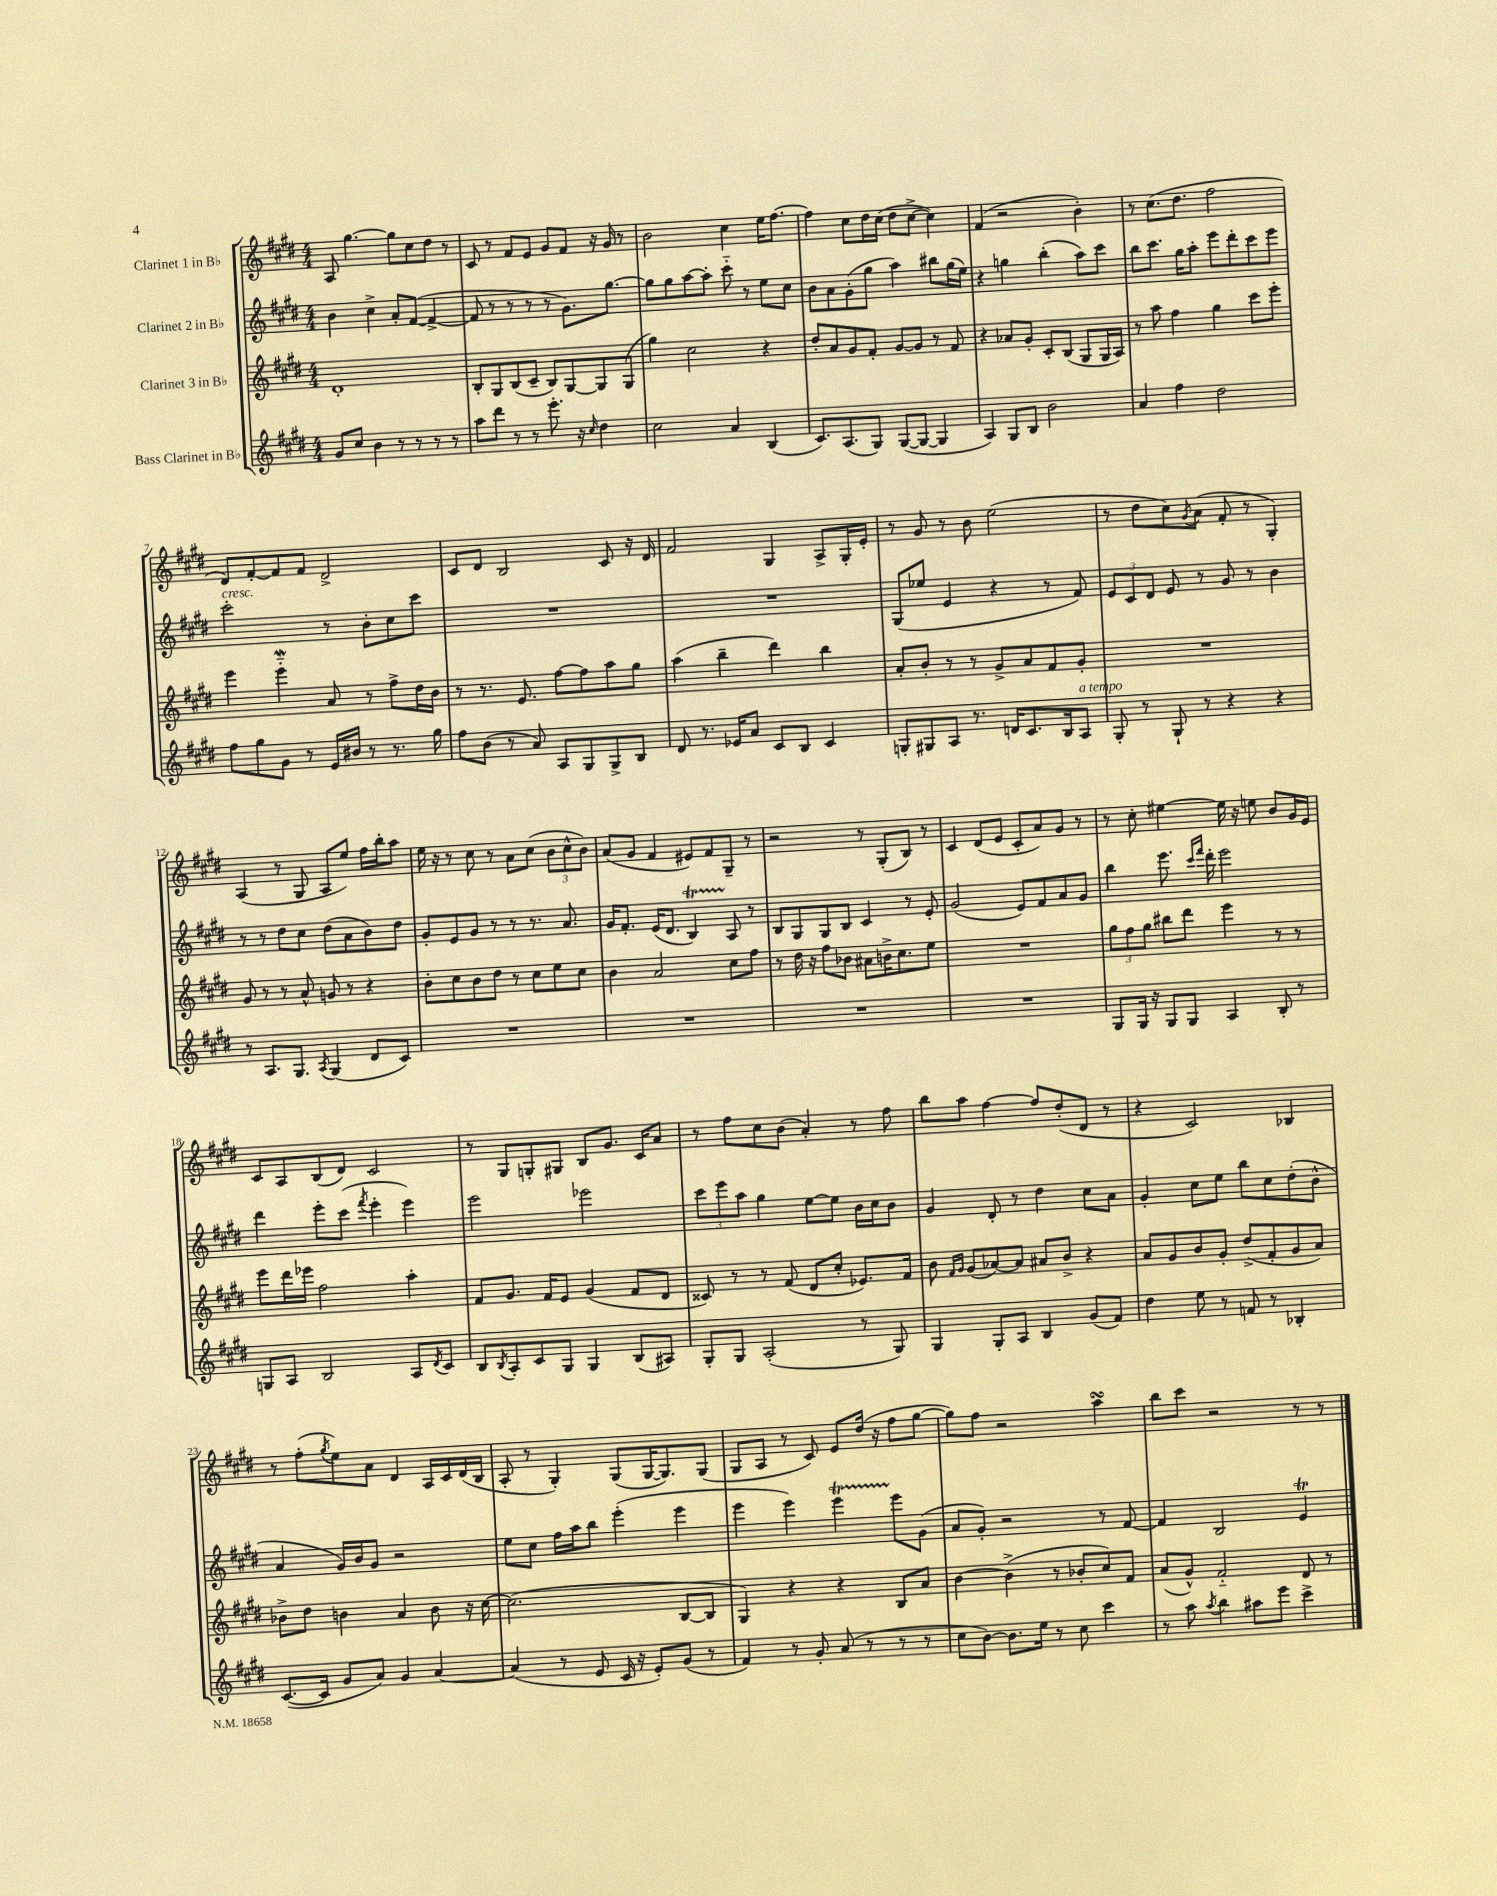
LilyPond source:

<<
\new StaffGroup <<
\new Staff = "s0" \with { instrumentName = "Clarinet 1 in Bb" } {
    \clef treble \key e \major \numericTimeSignature \time 4/4
    a8 gis''4.~ gis''8 cis''8 dis''8 r8 |
    cis'8 r8 fis'8 e'8 gis'8 fis'8 r16 gis'16 r8 |
    b'2 cis''4 e''16 fis''8.~ |
    fis''4 cis''8 dis''16 cis''16( dis''8 cis''8~-> cis''4) |
    fis'4( r2 b'4-.) |
    r8 cis''8.( dis''8. fis''2 |
    dis'8) fis'8~-. fis'8 fis'8 dis'2-> |
    cis'8 dis'8 b2 cis'8 r16 dis'16 |
    fis'2 gis4 a8-> gis16-. e'16-. |
    r8 gis'8 r8 b'8 e''2( |
    r8 dis''8 cis''8) \acciaccatura { gis'8 } a'8( fis'8-. r8 gis4-.) |
    a4( r8 gis8 a8 e''8) fis''16 b''16-. a''8 |
    e''16 r16 r8 cis''8 r8 a'8 cis''8( \tuplet 3/2 { b'8 cis''8-^ b'8) } |
    a'8( gis'8 fis'4 eis'8) fis'8 gis8-- r8 |
    r2 r8 gis8-.( b8) r8 |
    cis'4 dis'8( e'8 cis'8-. a'8) gis'8 r8 |
    r8 cis''8-. eis''4~ eis''16 r16 e''8 b'8 gis'16 e'16 |
    cis'8 a8 b8( dis'8) cis'2 |
    r8 gis8 g8-. gis8 b8 gis'8. cis'16 a'8 |
    r8 fis''8 cis''8 b'8( a'4-.) r8 fis''8 |
    b''8 a''8 fis''4~ fis''8 dis''8-.( dis'8 r8 |
    r4 cis'2) bes4 |
    r8 fis''8-.( \acciaccatura { gis''8 } e''8) a'8 dis'4 a16 cis'16 dis'16( b16 |
    a8-. r8 gis4-.) gis8( gis16~ gis8.) gis8( |
    gis8 a8 r8 cis'8) e'8 dis''16( r16 fis''8 gis''8~ |
    gis''8) fis''8 r2 a''4\turn |
    b''8 cis'''8 r2 r8 r8 \bar "|." |
}
\new Staff = "s1" \with { instrumentName = "Clarinet 2 in Bb" } {
    \clef treble \key e \major \numericTimeSignature \time 4/4
    b'4 cis''4-> a'8-. fis'8~( fis'4~-> |
    fis'8 r8 r8 r8 r8 gis'8.) gis''8.~ |
    gis''8 gis''8 a''8~ a''8-. cis'''8-_ r8 e''8 cis''8 |
    b'8 a'8 gis'8-.( gis''8 a''4) bis''8 gis''16( e''16) |
    r4 g''4 b''4-.( a''8) cis'''8 |
    b''8 cis'''8. gis''16 a''8-. e'''8 dis'''8-. cis'''8 e'''8 |
    cis'''2-.^\markup { \italic "cresc." } r8 b'8-. cis''8 cis'''8 |
    R1 |
    R1 |
    gis8( ees''8 e'4 r4 r8 fis'8) |
    \tuplet 3/2 { e'8 cis'8 dis'8 } e'8 r8 gis'8 r8 b'4 |
    r8 r8 dis''8 cis''8 dis''8( a'8 b'8) dis''8 |
    gis'8-. e'8 gis'8 r8 r8 r8. a'8. |
    gis'16 fis'8.-. e'16( dis'8. b4\startTrillSpan) a8\stopTrillSpan r8 |
    b8 gis8 gis8 b8 cis'4 r8 e'8-. |
    gis'2( e'8) fis'8 a'8 gis'8 |
    b''4 e'''8. \grace { cis'''16 fis'''16 } dis'''16-. e'''2 |
    dis'''4 e'''8-. cis'''8( \acciaccatura { fis'''8 } e'''4-. e'''4) |
    e'''2 ees'''2 |
    \tuplet 3/2 { cis'''8 e'''8 a''8 } gis''4 e''8~ e''8 b'16 cis''16 b'8 |
    gis'4 dis'8-. r8 dis''4 cis''8 a'8 |
    gis'4-. cis''8 e''8 b''8 cis''8 dis''8-.( b'8-^ |
    a'4 gis'16) b'16 gis'8 r2 |
    e''8 cis''8 fis''16 a''16 b''8 e'''4-.( e'''4 |
    e'''4 e'''4) e'''4\startTrillSpan e'''8\stopTrillSpan gis'8( |
    a'8 gis'8-.) r2 r8 fis'8~ |
    fis'4 b2 e'4\trill \bar "|." |
}
\new Staff = "s2" \with { instrumentName = "Clarinet 3 in Bb" } {
    \clef treble \key e \major \numericTimeSignature \time 4/4
    dis'1-. |
    b8-. gis8 b8( cis'8-- b8) gis8~ gis8 gis8( |
    gis''4) cis''2 r4 |
    dis''8-. a'8 gis'8 fis'8-. gis'8~ gis'8 r8 fis'8 |
    r4 aes'8 gis'8-. cis'8-. b8( gis8 gis16 a16) |
    r8 a''8 fis''4 gis''4 cis'''8 e'''8-. |
    e'''4 e'''4-_\mordent a'8 r8 fis''8-> dis''16 b'16 |
    r8 r8. e'8. fis''8~ fis''8 a''8 gis''8 |
    a''4( b''4-- dis'''4) b''4 |
    a'8-. b'8-. r8 r8 gis'8-> a'8 fis'8 gis'8-. |
    R1 |
    gis'8 r8 r8 a'8-^ g'8 r8 r4 |
    b'8-. cis''8 b'8 dis''8 r8 cis''8 e''8 cis''8 |
    b'4 a'2 cis''8 fis''8 |
    r8 dis''16 r16 fis''8 bes'8 ais'8 b'16-> cis''8. e''8 |
    R1 |
    \tuplet 3/2 { gis''8 fis''8 gis''8 } bis''8 dis'''8 e'''4 r8 r8 |
    e'''8 dis'''16 ees'''16 fis''2 a''4-. |
    fis'8 gis'8. fis'16 e'8 gis'4( fis'8 dis'8 |
    cisis'8) r8 r8 fis'8( dis'8 cis''8-. ees'8.) fis'16 |
    b'8 \grace { fis'16 gis'16 } gis'8( aes'8~) aes'8 ais'8 b'8-> r4 |
    a'8 gis'8 b'8 gis'8-. dis''8->( fis'8-. gis'8 a'8) |
    bes'8-> dis''8 b'4 a'4 b'8 r16 cis''16~ |
    cis''2.( b8~ b8 |
    gis4) r4 r4 b8 a'8 |
    b'4~ b'4->( r8 bes'8-. cis''8) fis'8 |
    a'8( gis'8-^) fis'2-_ dis'8 r8 \bar "|." |
}
\new Staff = "s3" \with { instrumentName = "Bass Clarinet in Bb" } {
    \clef treble \key e \major \numericTimeSignature \time 4/4
    gis'8 cis''8 b'4 r8 r8 r8 r8 |
    a''8 dis'''8 r8 r8 e'''8.-. r16 \grace { cis''16 } dis''4 |
    cis''2 a'4 b4( |
    cis'8.) a8.( gis8) gis8~( gis8~ gis4 |
    a4) gis8 b8 b'2 |
    a'4 fis''4 dis''2 |
    fis''8 gis''8 gis'8 r8 e'16 bis'16 r8 r8. gis''16 |
    fis''8 b'8( r8 a'8) a8 gis8 gis8-> b8 |
    dis'8 r8. ees'16 a'8 cis'8 b8 cis'4 |
    g8-. gis8 a8 r8. d'16 cis'8. b16 a8^\markup { \italic "a tempo" } |
    gis8-. r8 gis8-! r8 r4 r4 |
    r8 a8. gis8. \acciaccatura { a8 } gis4( dis'8 cis'8) |
    R1 |
    R1 |
    R1 |
    R1 |
    gis8 gis16 r16 gis8 gis8 a4 b8-. r8 |
    g8 a8 b2 a8 \acciaccatura { dis'8 } cis'8 |
    b8 \acciaccatura { b8 } a8-. cis'8 gis8 gis4 b8( ais8) |
    gis8-. gis8 a2-.( r8 gis8) |
    gis4 gis8-. a8 b4 gis'8( fis'8) |
    dis''4 e''8 r8 f'8 r8 bes4-. |
    cis'8.~( cis'16 gis'8 a'8) gis'4 a'4~ |
    a'4( r8 e'8 cis'16 r16 e'8-.) gis'8( r8 |
    fis'4) r8 gis'8-. a'8( r8 r8 r8 |
    cis''8 b'8~) b'8. e''16 r8 cis''8 cis'''4 |
    r8 a''8 \acciaccatura { a''8 } b''4 ais''8 e'''8 cis'''4-> \bar "|." |
}
>>
>>
